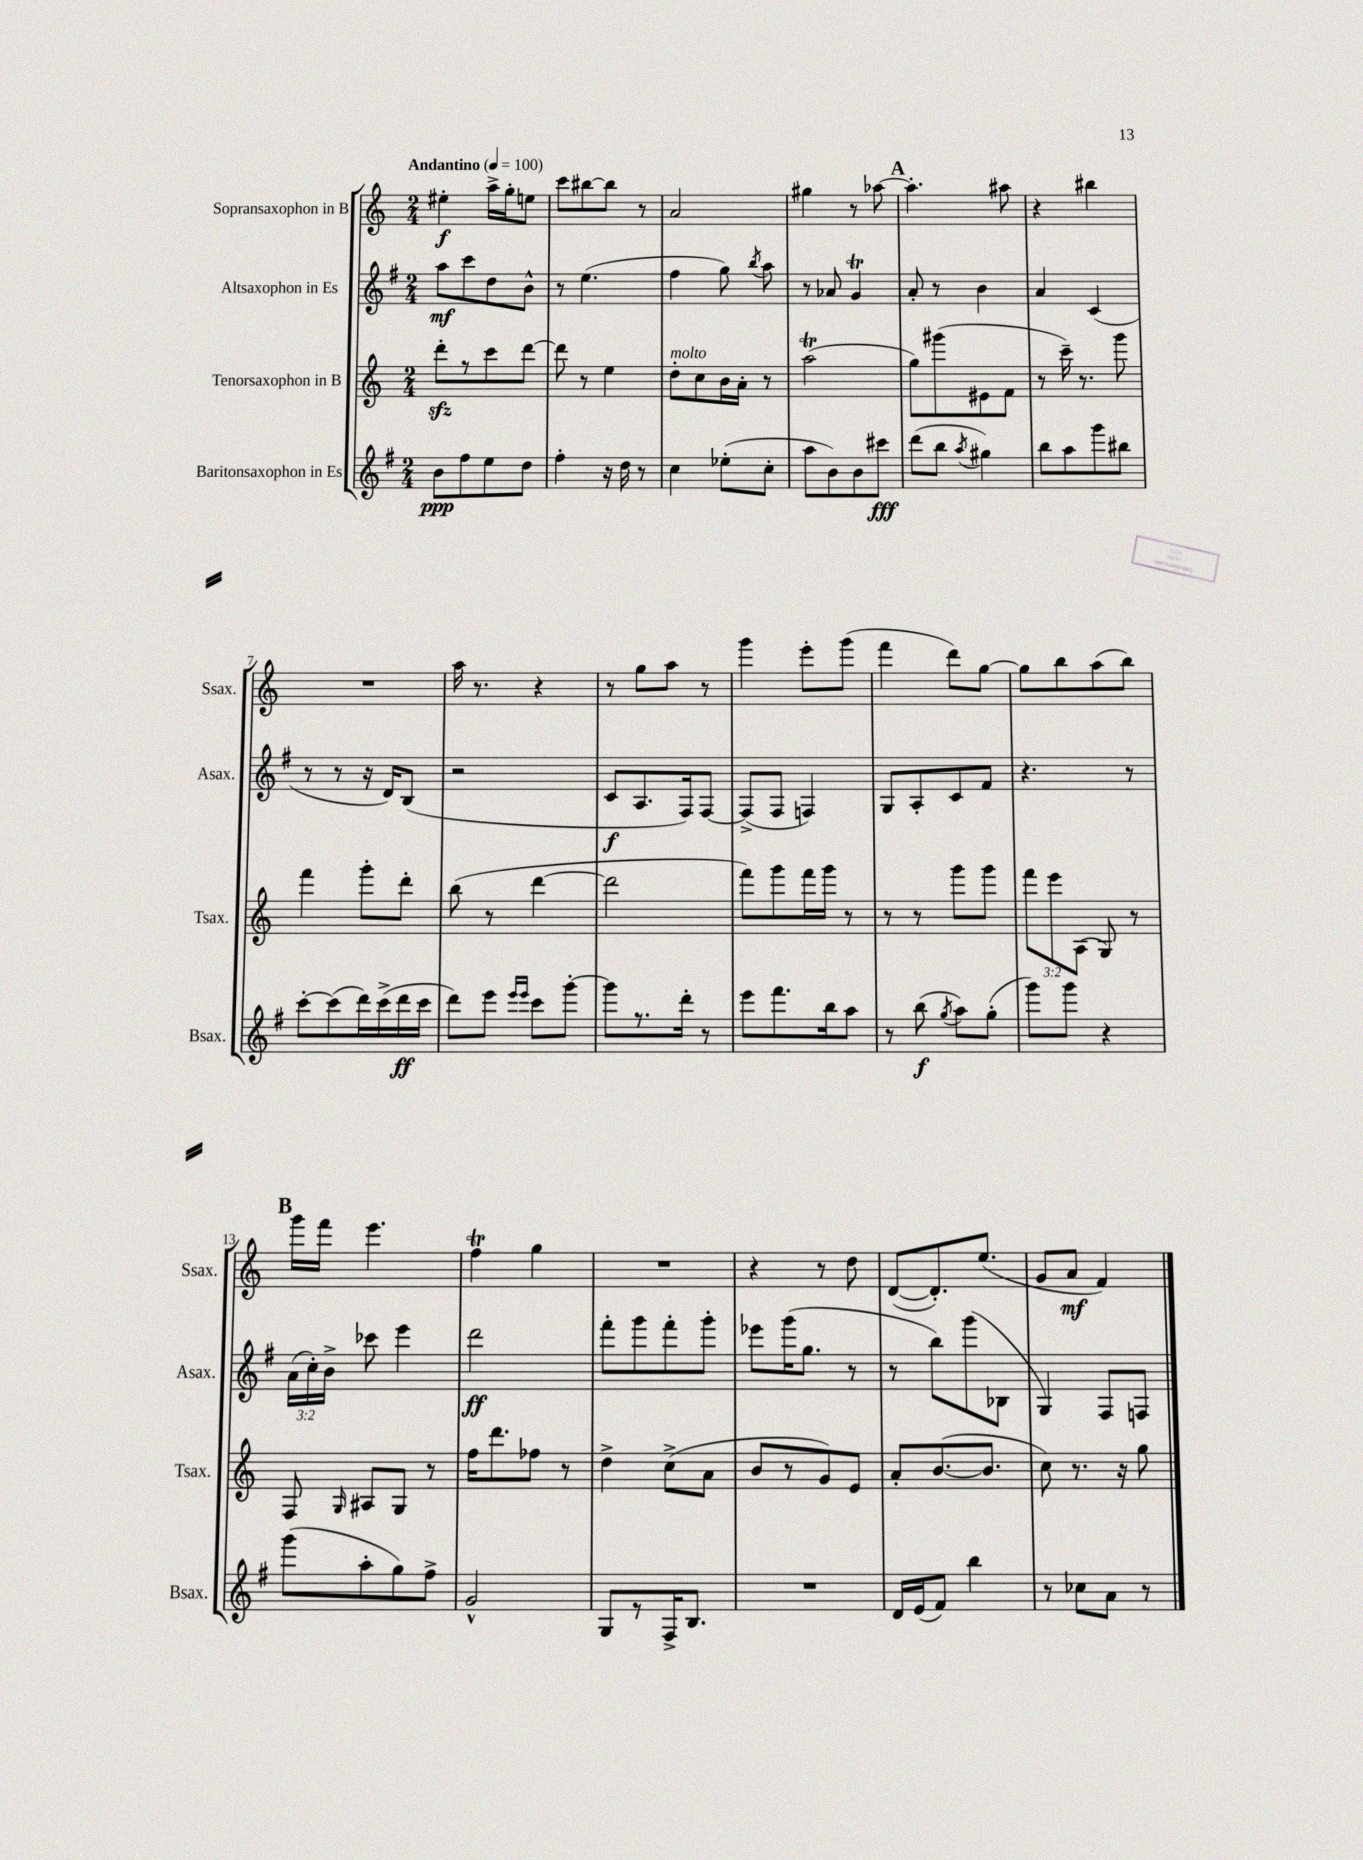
<<
\new StaffGroup <<
\new Staff = "s0" \with { instrumentName = "Sopransaxophon in B" shortInstrumentName = "Ssax." } {
    \clef treble \key c \major \numericTimeSignature \time 2/4 \tempo "Andantino" 4 = 100
    \autoBeamOff eis''4-.\f a''16[-> g''16-. e''8] |
    c'''8[ bis''8~ bis''8] r8 |
    a'2 |
    gis''4 r8 aes''8~ |
    \mark \markup { \bold "A" } aes''4.-. ais''8 |
    r4 bis''4 |
    R2 |
    a''16 r8. r4 |
    r8 g''8[ a''8] r8 |
    g'''4 e'''8[-. g'''8]( |
    f'''4 d'''8[) g''8]~ |
    g''8[ b''8 a''8( b''8]) |
    \mark \markup { \bold "B" } g'''16[ f'''16] e'''4. |
    f''4\trill g''4 |
    R2 |
    r4 r8 d''8 |
    d'8[~( d'8.-.) e''8.]( |
    g'8[ a'8]\mf f'4) \bar "|." |
}
\new Staff = "s1" \with { instrumentName = "Altsaxophon in Es" shortInstrumentName = "Asax." } {
    \clef treble \key g \major \numericTimeSignature \time 2/4 \override Staff.TupletNumber.text = #tuplet-number::calc-fraction-text
    \autoBeamOff a''8[\mf c'''8 d''8 b'8]-^ |
    r8 e''4.( |
    fis''4 g''8) \acciaccatura { b''8 } a''8 |
    r8 aes'8 g'4\trill |
    \mark \markup { \bold "A" } a'8-. r8 b'4 |
    a'4 c'4( |
    r8 r8 r16 d'16[) b8]( |
    r2 |
    c'8[\f a8. fis16) fis8]~ |
    fis8[->( fis8] f4) |
    g8[ a8-. c'8 fis'8] |
    r4. r8 |
    \mark \markup { \bold "B" } \tuplet 3/2 { a'16[( c''16-.) b'16]-> } ces'''8 e'''4 |
    d'''2\ff |
    fis'''8[-. g'''8 fis'''8-. g'''8]-. |
    ees'''8[ g'''16( g''8.] r8 |
    r8 b''8[) g'''8( bes8] |
    g4) fis8[ f8] \bar "|." |
}
\new Staff = "s2" \with { instrumentName = "Tenorsaxophon in B" shortInstrumentName = "Tsax." } {
    \clef treble \key c \major \numericTimeSignature \time 2/4 \override Staff.TupletNumber.text = #tuplet-number::calc-fraction-text
    \autoBeamOff d'''8[-.\sfz r8 c'''8 d'''8]~ |
    d'''8 r8 e''4 |
    d''8[-.^\markup { \italic "molto" } c''8 b'16 a'16]-. r8 |
    a''2\trill( |
    \mark \markup { \bold "A" } g''8[) gis'''8( eis'8 f'8] |
    r8 c'''16--) r8. g'''8 |
    f'''4 g'''8[-. d'''8]-. |
    b''8( r8 d'''4~ |
    d'''2 |
    f'''8[) g'''8 f'''16 g'''16] r8 |
    r8 r8 g'''8[ g'''8] |
    \tuplet 3/2 { f'''8[ e'''8 a8]( } g8) r8 |
    \mark \markup { \bold "B" } f8 \grace { g16 } ais8[ g8] r8 |
    f''16[ d'''8. fes''8] r8 |
    d''4-> c''8[->( a'8] |
    b'8[ r8 g'8) e'8] |
    a'8[-. b'8.~( b'8.] |
    c''8) r8. r16 g''8 \bar "|." |
}
\new Staff = "s3" \with { instrumentName = "Baritonsaxophon in Es" shortInstrumentName = "Bsax." } {
    \clef treble \key g \major \numericTimeSignature \time 2/4
    \autoBeamOff b'8[\ppp fis''8 e''8 d''8] |
    fis''4-. r16 d''16 r8 |
    c''4 ees''8[-.( c''8]-. |
    a''8[ b'8) b'8 cis'''8]\fff |
    \mark \markup { \bold "A" } d'''8[( b''8] \acciaccatura { a''8 } gis''4) |
    b''8[ a''8 g'''8 bis''8] |
    c'''8[~-. c'''8( d'''16) c'''16->( d'''16\ff c'''16] |
    d'''8[) e'''8] \grace { e'''16[ e'''16] } c'''8[ g'''8]~-. |
    g'''8[ r8. d'''16]-. r8 |
    e'''8[ fis'''8. b''16 a''8] |
    r8 b''8\f( \acciaccatura { g''8 } a''8[) g''8]-.( |
    g'''8[) g'''8] r4 |
    \mark \markup { \bold "B" } g'''8[( a''8-. g''8) fis''8]-> |
    g'2-^ |
    g8[ r8 fis16-> b8.] |
    R2 |
    d'16[ e'16( fis'8]) b''4 |
    r8 ces''8[ a'8] r8 \bar "|." |
}
>>
>>
